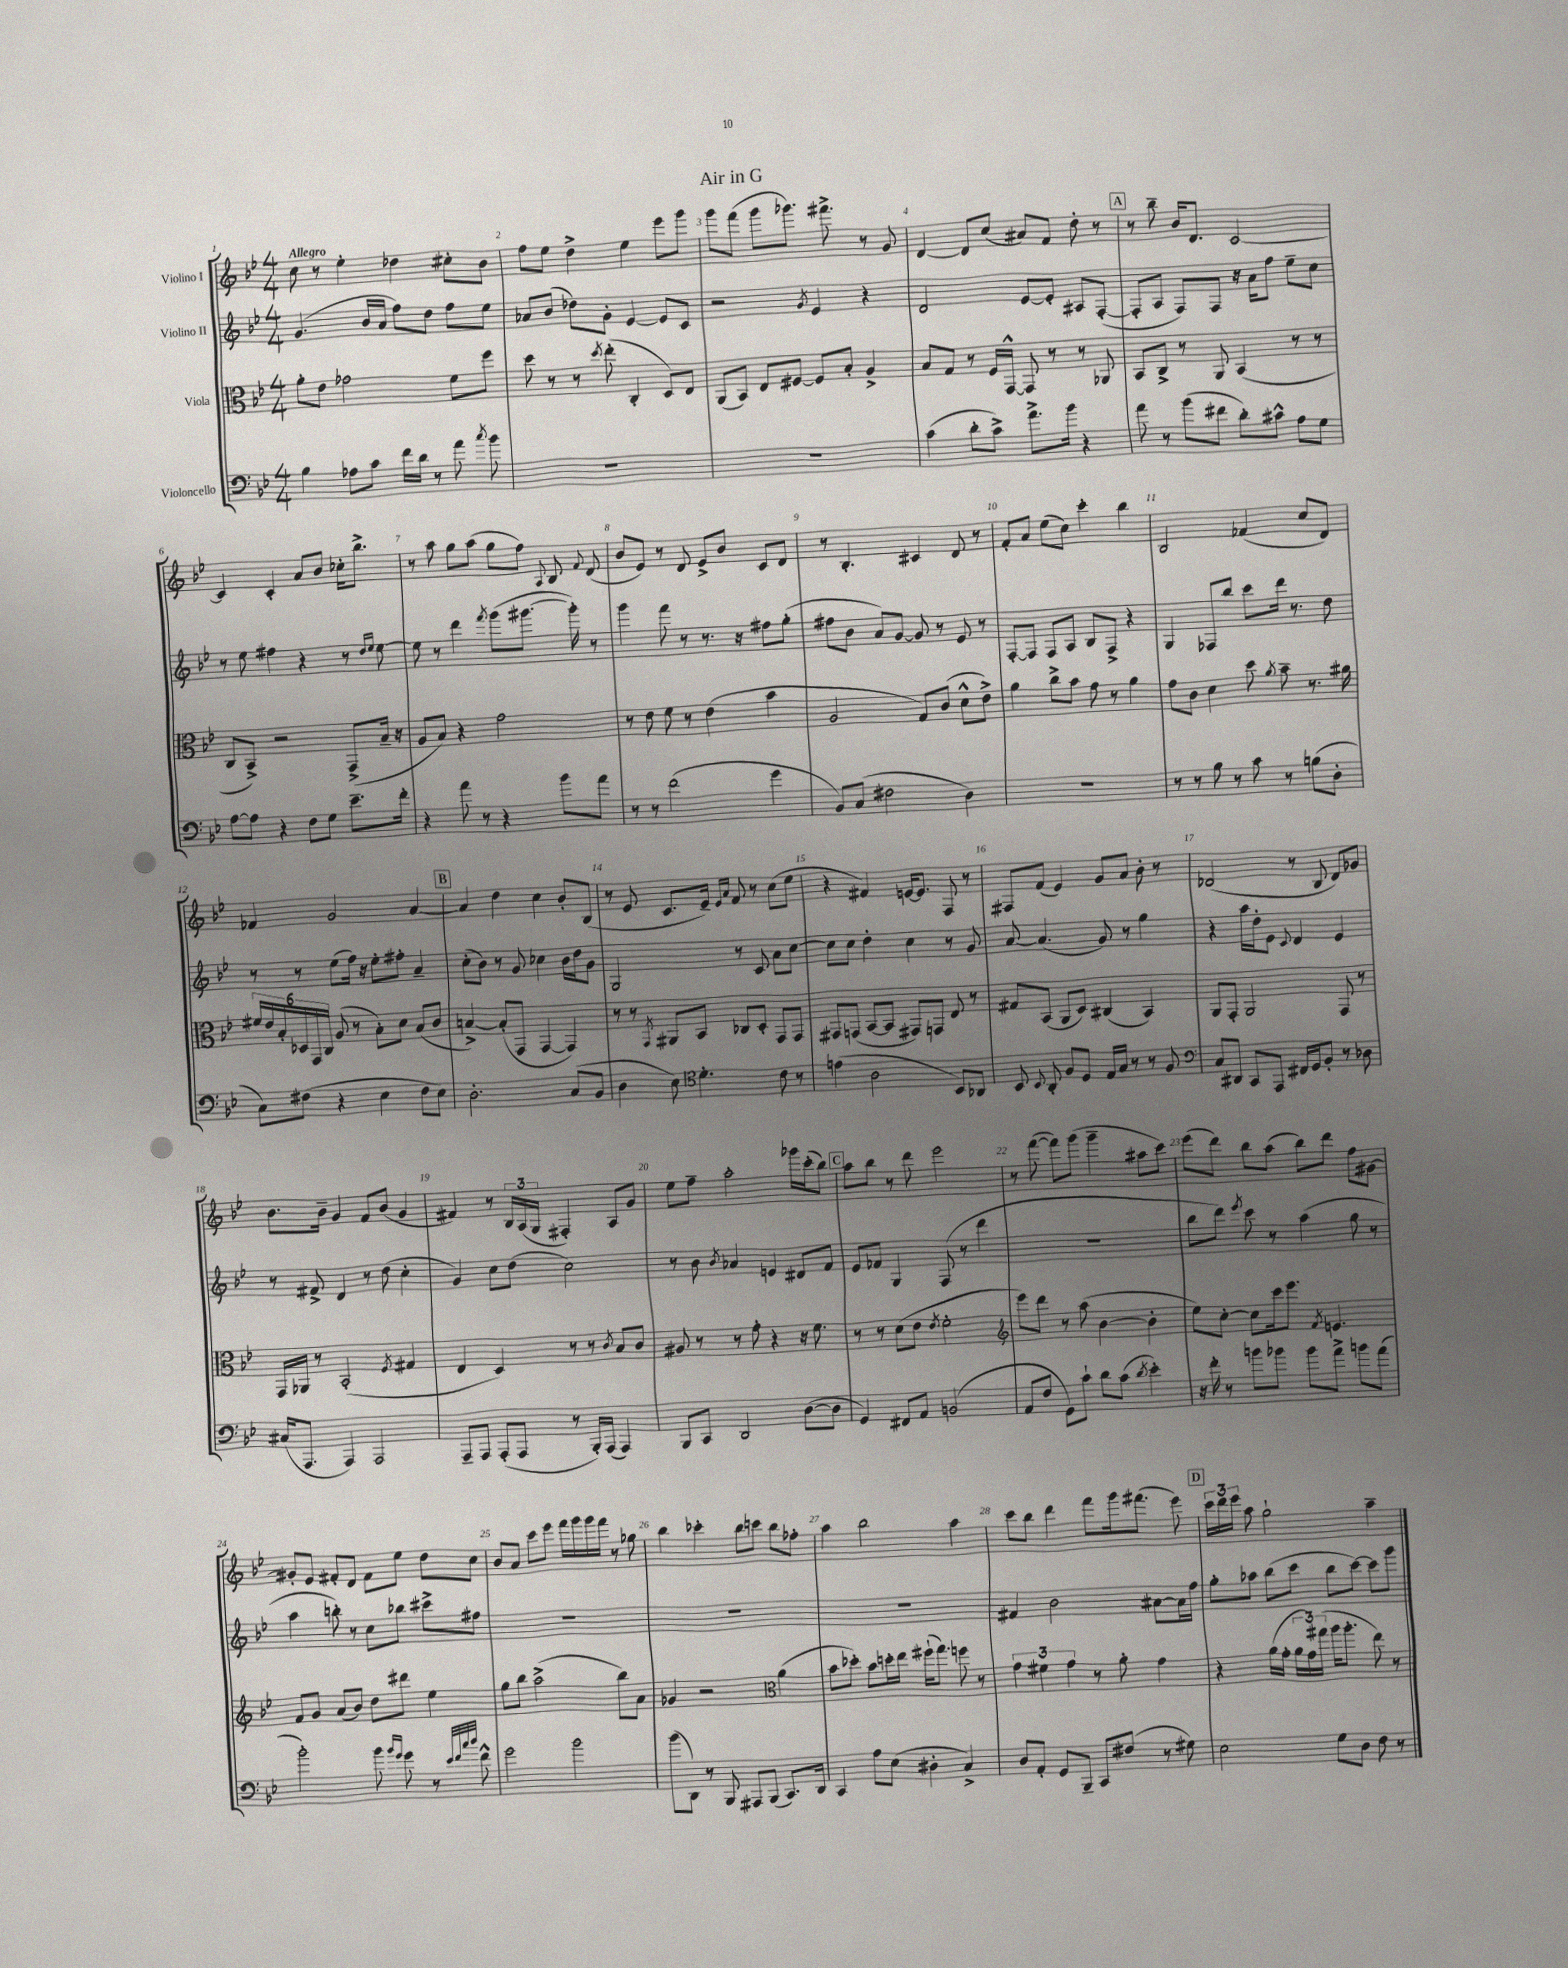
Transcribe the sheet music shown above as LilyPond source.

\header { title = "Air in G" }
<<
\new StaffGroup <<
\new Staff = "s0" \with { instrumentName = "Violino I" } {
    \clef treble \key bes \major \numericTimeSignature \time 4/4 \tempo "Allegro"
    \autoBeamOff c''8 r8 ees''4-. des''4 cis''8[-. bes'8] |
    f''8[ ees''8] d''4-> ees''4 ees'''8[ g'''8] |
    g'''8[ f'''8]( g'''8[ ges'''8.]) fis'''8.-> r8 g'8 |
    d'4~ d'8[ c''8]( ais'8[) f'8] d''8-. r8 |
    \mark \markup { \box "A" } r8 bes''8-- bes'16[ d'8.] c'2~ |
    c'4 c'4-. a'8[ bes'8] ces''16[-. bes''8.]-> |
    r8 a''8 g''8[ a''8]( g''8[ f''8]) \appoggiatura { a8 } bes8 \appoggiatura { f'8 } d'8( |
    bes'8[ ees'8]) r8 d'8 ees'8[-> bes'8] c'8[ d'8] |
    r8 bes4.-. cis'4 d'8 r8 |
    f'8[-. a'8] ees''8[( c''8]) c'''4-. bes''4 |
    bes2 fes'4( c''8[ d'8]) |
    fes'4 g'2 a'4~ |
    \mark \markup { \box "B" } a'4 d''4 c''4 bes'8[-. bes8]( |
    r8 ees'8 c'8.[ ees'16]--) \grace { ees'16[ a'16] } f'8 r8 c''8[( ees''8] |
    r4 fis'4) e'16[~ e'8.] f8 r8 |
    fis8[ f'8]( ees'4) g'8[ a'8] bes'8-. r8 |
    des'2( r8 bes8 des'8[) ges'8] |
    bes'8.[ bes'16]-- g'4 f'8[ bes'8]( g'4 |
    fis'4) r8 \tuplet 3/2 { bes16[ a16( g16] } fis4-.) a8[ g'8] |
    ees''8[ f''8]-- a''2-. ges'''16[ c'''16-.( bes''8]) |
    \mark \markup { \box "C" } a''8[ bes''8] r8 d'''8 ees'''2 |
    r8 f'''8~( f'''8[) g'''8]( g'''4-- ais''8[ c'''8]) |
    ees'''8[( d'''8]) bes''8[ a''8]( bes''8[) d'''8] f''8[ gis'8]~ |
    gis'8[-. ees'8] fis'8[-. d'8] fis'8[ ees''8] d''8[ c''8] |
    bes'8[ a'8] c'''8[ ees'''8] f'''16[ g'''16 g'''16 f'''16] r8 ges''8 |
    bes''4 ces'''4-. bes''8[ c'''8] bes''8[ fes''8]-. |
    a''4 bes''2 a''4 |
    c'''8[ bes''8] d'''4 f'''8[ g'''16 fis'''8.]( ees'''8) |
    \mark \markup { \box "D" } \tuplet 3/2 { c'''16[ d'''16 ees'''16] } a''8 g''2-! a''4-- \bar "|." |
}
\new Staff = "s1" \with { instrumentName = "Violino II" } {
    \clef treble \key bes \major \numericTimeSignature \time 4/4
    \autoBeamOff g'4.( bes'16[ a'16] f''8[) d''8] f''8[ ees''8] |
    aes'8[ bes'8]( des''8[) g'8]-. ees'4~ ees'8[ c'8] |
    r2 \acciaccatura { g'8 } ees'4 r4 |
    d'2 ees'8[~ ees'8]-. ais8[ f8]~-.( |
    \mark \markup { \box "A" } f8[-. a8] f8[) f8] r16 a'16[ f''8] ees''8[-- c''8] |
    r8 ees''8 fis''4 r4 r8 \grace { d''16[ ees''16] } ees''8~ |
    ees''8 r8 d'''4 \acciaccatura { f'''8 } g'''8[( gis'''8.]~ gis'''16-.) r8 |
    g'''4 f'''8 r8 r8. r16 fis''8[ g''8]-.( |
    fis''8[ bes'8] a'8[) g'8]~ g'8 r8 ees'8 r8 |
    f8[~-. f8] f8[ a8] bes8[ f8]-> r4 |
    g4 fes8[ bes''8] c'''8[ d'''16] r8. d''8 |
    r8 r8 ees''8[( f''16]) r16 ees''8[-. fis''8]-. a'4-- |
    \mark \markup { \box "B" } c''8[-.( bes'8]) r8 g'8 ces''4 bes'16[ d''16 g'8] |
    g2 r8 c'8 a'8[ c''8]~ |
    c''8[ c''8] d''4-. c''4 r8 g'8 |
    a'8~ a'4.( g'8) r8 g''4 |
    r4 a''16[ d''16-. ees'8] \appoggiatura { c'8 } d'4 ees'4 |
    r8 fis'8-> d'4 r8 d''8( c''4-. |
    g'4) c''8[ d''8]( c''2) |
    r8 bes'8 \acciaccatura { bes'8 } aes'4 e'4 dis'8[ f'8] |
    \mark \markup { \box "C" } ees'8[ fes'8] g4 f8( r8 d'''4 |
    R1 |
    bes''8[ d'''8]) \acciaccatura { ees'''8 } c'''8 r8 a''4( g''8 r8 |
    a''4 b''8-.) r8 c''8[ bes''8] cis'''8[-> fis''8] |
    R1 |
    R1 |
    R1 |
    fis'4 bes'2 ais'8[~ ais'16 f''16] |
    \mark \markup { \box "D" } g''8[-. aes''8] bes''8[( c'''8] bes''8[ c'''8]~) c'''8[ g'''8] \bar "|." |
}
\new Staff = "s2" \with { instrumentName = "Viola" } {
    \clef alto \key bes \major \numericTimeSignature \time 4/4
    \autoBeamOff a'8[-. ees'8] ges'2 f'8[ f''8] |
    d''8 r8 r8 \acciaccatura { d''8 } ees''8-.( c4-. d8[) ees8] |
    a,8[( bes,8]) ees8[ fis8]~ fis8[ bes8]-. a4-> |
    bes8[ g8] r8 f16[ g,16]~-^ g,8 r8 r8 aes,8 |
    \mark \markup { \box "A" } bes,8[ c8]-> r8 a,8 bes,4( r8 r8 |
    c8[ bes,8]->) r2 g,8[->( bes16]-- r16 |
    a8[ bes8]) r4 g'2 |
    r8 ees'8 f'8 r8 ees'4( bes'4 |
    a2 g8[) c'8]( d'8[-^ ees'8]->) |
    a'4 c''8[-> bes'8] g'8 r8 a'4 |
    g'8[ c'8] d'4 d''8 \acciaccatura { a'8 } bes'8-- r8. ais'16 |
    \tuplet 6/4 { fis'16[ ees'16 bes16-. des16 g,16 c16] } a8( r8 bes8[-.) d'8] bes8[( c'8] |
    \mark \markup { \box "B" } b4~->) b8[-.( g,8] g,4~ g,4) |
    r8 r8 \acciaccatura { g,8 } ais,8[ bes,8] ces8[ d8]-. g,8[ g,8] |
    gis,8[ g,8]( bes,8[~ bes,8] gis,8[) g,8] ees8 r8 |
    gis8[ bes,8]( a,8[ d8]) cis4( bes,4) |
    a,8[ g,8]-. a,2 g,8 r8 |
    g,16[ aes,16] r8 bes,2-.( \acciaccatura { f8 } gis4 |
    ees4 d4) r8 r8 \acciaccatura { c'8 } bes8[ c'8] |
    ais8 r8 r8 g'8-. r4 r16 f'8. |
    \mark \markup { \box "C" } r8 r8 d'8[( ees'8] \acciaccatura { ees'8 } f'2-. |
    \clef treble ees'''8[) d'''8] r8 a''8( bes'4~ bes'4-. |
    ees''8[) c''8]~-. c''8[ c'''16 ees'''8.] \acciaccatura { f'8 } e'4. |
    f'8[ g'8] a'8[( bes'8]) d''8[ dis'''8] ees''4 |
    g''8[ bes''8] a''2->( bes''8[) a'8] |
    ges'4 r2 \clef alto a'4( |
    bes'8[ des''8]-.) bes'8[ d''16-. ees''16] fis''16[-!( g''8.]) f''8 r8 |
    \tuplet 3/2 { g'4 fis'4 g'4 } r8 a'8-. g'4 |
    \mark \markup { \box "D" } r4 a'16[( g'16]-. \tuplet 3/2 { a'16[ g'16) gis''16]( } a''16[ a''8.]-. ees''8) r8 \bar "|." |
}
\new Staff = "s3" \with { instrumentName = "Violoncello" } {
    \clef bass \key bes \major \numericTimeSignature \time 4/4
    \autoBeamOff bes4 aes8[ c'8] f'16[ d'16] r8 a'8 \acciaccatura { c''8 } bes'8 |
    R1 |
    R1 |
    c'4( d'8[-. c'8]->) a'8.[-> bes'16] r4 |
    \mark \markup { \box "A" } a'8 r8 bes'8[( fis'8] d'8[-.) cis'8]-^ a8[ g8] |
    a8[~ a8] r4 f8[ g8] ees'8.[-- f'16]-. |
    r4 a'8 r8 r4 bes'8[ a'8] |
    r8 r8 f'2( g'4 |
    bes,8[) c8]( fis2 d4) |
    R1 |
    r8 r8 bes8 r8 c'8 r8 b8[( d8]-. |
    c8[) fis8]( r4 ees4 fis8[ ees8]) |
    \mark \markup { \box "B" } d2.-. c8[( bes,8] |
    d4 ees8) \clef tenor d'4.-. c'8 r8 |
    e'4( a2 bes,8[) aes,8] |
    bes,8 \appoggiatura { bes,8 } a,8-. f8[ d8] ees16[ g16] r8 r8 f8 |
    \clef bass c8[ dis,8] c,8[ a,,8] fis,16[ g,16 bes,8]-. r8 des8 |
    cis16[( a,,8.] a,,4) a,,2 |
    a,,8[-- a,,8] a,,8[-.( a,,8] r8 bes,,16[-.) a,,16]( a,,4) |
    bes,,8[ c,8] d,2 d8[~( d8] |
    \mark \markup { \box "C" } g,4) fis,8[ a,8] b,2( |
    a,8[ f8] g,8[) c'8]-! d'8[ c'8]( \acciaccatura { d'8 } ees'4-.) |
    r16 f'16-. r8 b'8[ bes'8] bes'8[ a'8]-> b'8[ a'8]( |
    bes'2-.) bes'8 \grace { bes'16[ g'16] } g'8 r8 \grace { ees'32[ f'32 c''32 d''32] } f'8-^ |
    g'2 bes'2 |
    bes'8[( d,8]) r8 bes,,8 ais,,8[ bes,,8]( c,8.[) d,16] |
    c,4 a8[ ees8]( dis4-. c4->) |
    d8[ a,8]-. g,8[ bes,,8]-- c,8[ fis8]( r8 gis8) |
    \mark \markup { \box "D" } ees2 g8[ d8] f8 r8 \bar "|." |
}
>>
>>
\layout { \context { \Score \override BarNumber.break-visibility = ##(#f #t #t) barNumberVisibility = #all-bar-numbers-visible } }
